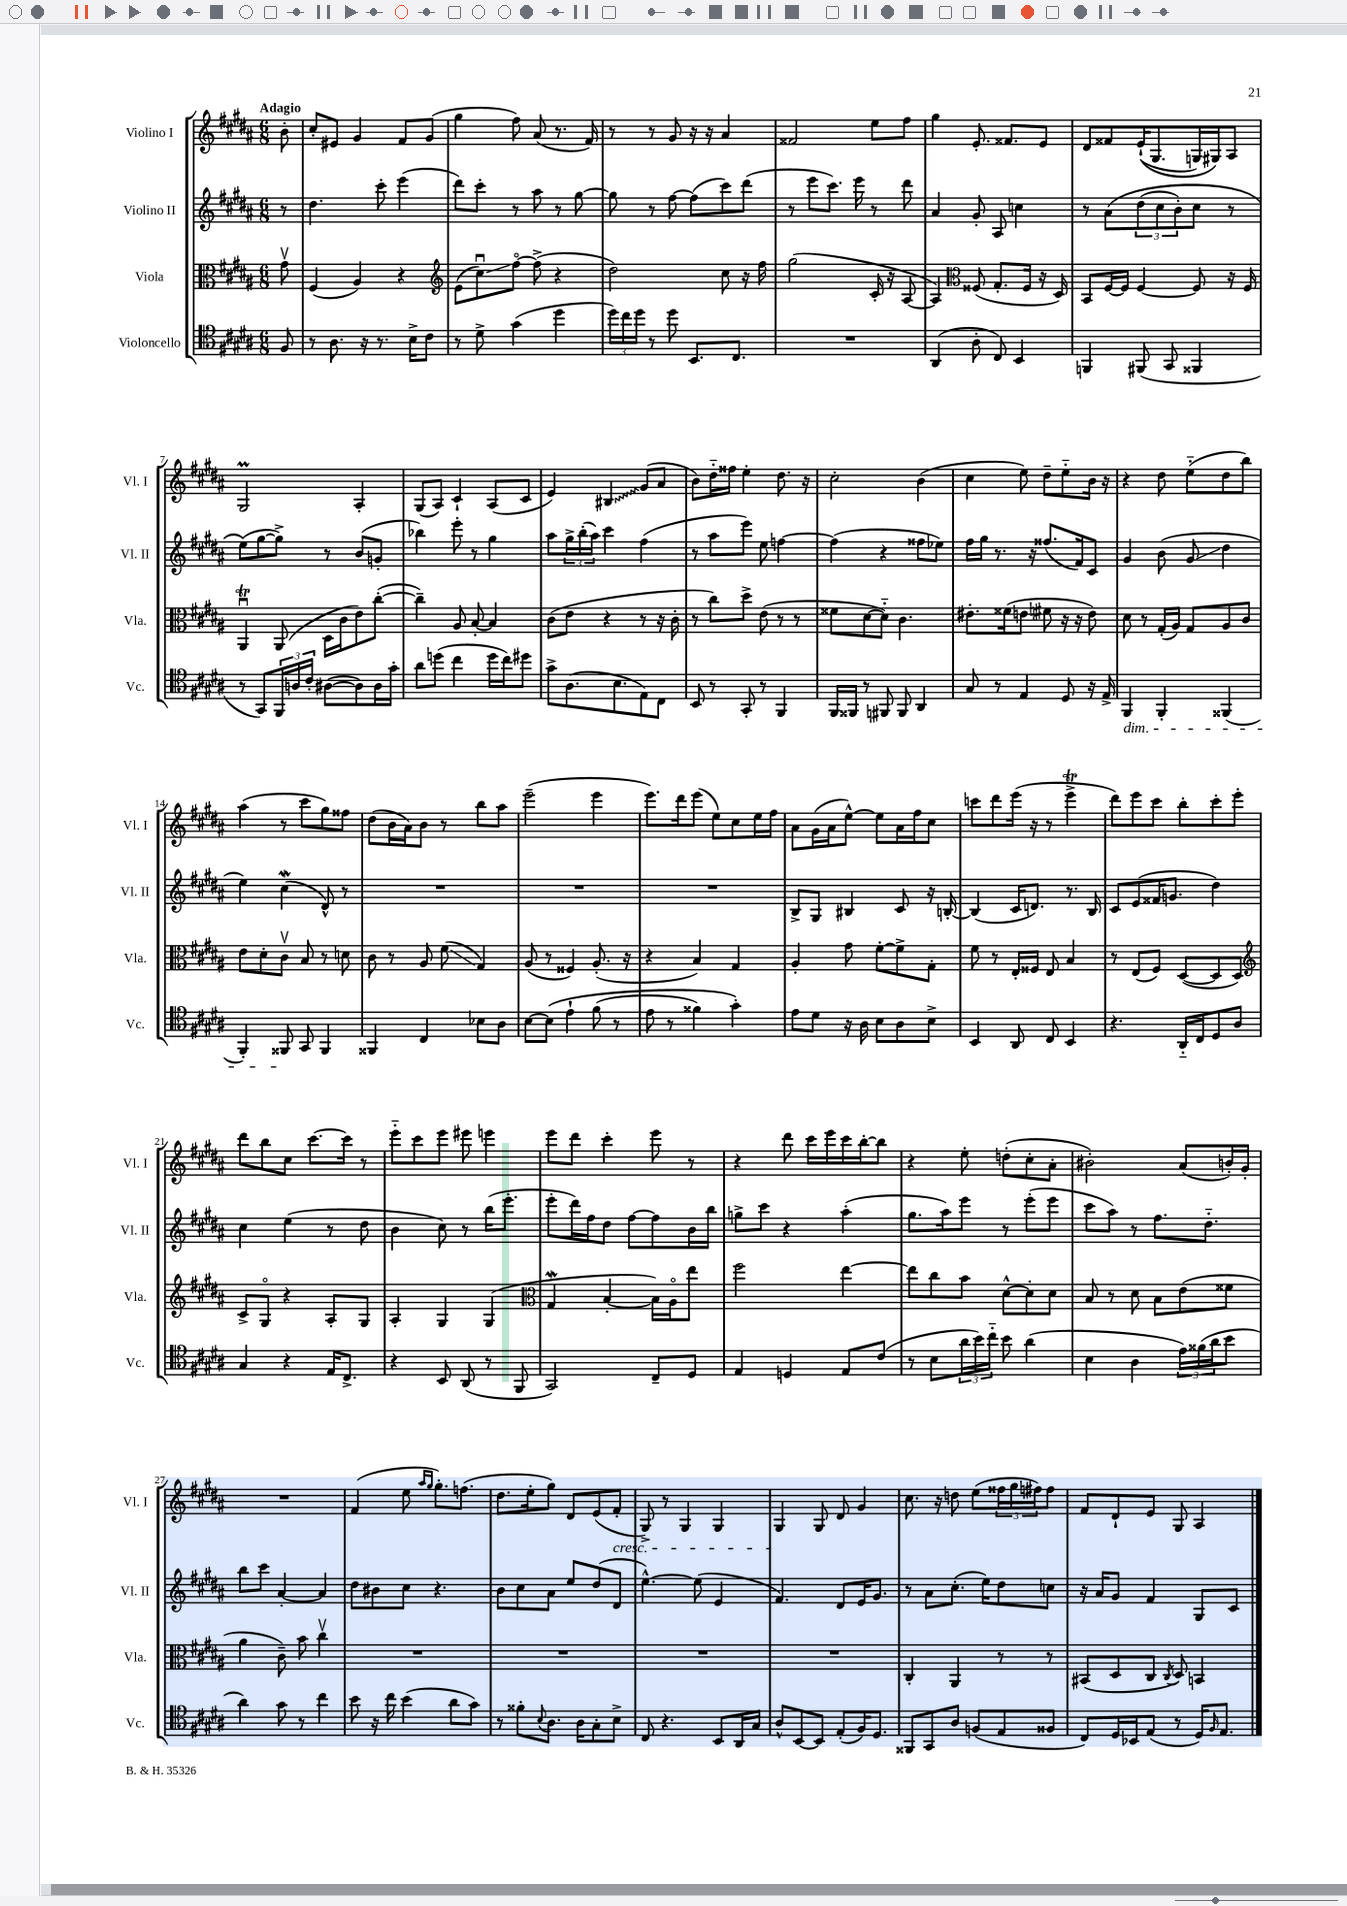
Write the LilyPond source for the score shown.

<<
\new StaffGroup <<
\new Staff = "s0" \with { instrumentName = "Violino I" shortInstrumentName = "Vl. I" } {
    \clef treble \key b \major \numericTimeSignature \time 6/8 \partial 8 \tempo "Adagio"
    b'8-. |
    cis''8-. eis'8 gis'4 fis'8 gis'8( |
    gis''4 fis''8) ais'8( r8. fis'16) |
    r8 r8 gis'8 r16 r16 ais'4 |
    fisis'2 e''8 fis''8 |
    gis''4 e'8.-. fisis'8. e'8 |
    dis'8 fisis'8 e'16-!(\( gis8. g16) gis16\) ais8 |
    gis2\prall ais4-. |
    gis8( ais8) cis'4-! ais8( cis'8 |
    e'4) \once \override Glissando.style = #'zigzag bis4\glissando gis'8( ais'8 |
    b'8) dis''16-_ fisis''16 e''4-. dis''8. r16 |
    cis''2-. b'4( |
    cis''4 e''8) dis''8-- e''8-_ b'16 r16 |
    r4 dis''8 e''8-_( dis''8 b''8) |
    ais''4( r8 cis'''8 gis''8) fisis''8 |
    dis''8( b'16 ais'16) b'8 r8 b''8 ais''8 |
    e'''2--( e'''4 |
    e'''8.) dis'''16 e'''8( e''8) cis''8 e''16 fis''16 |
    ais'8 gis'16( ais'16 e''8~-^) e''8 ais'16 fis''16 cis''8 |
    c'''8 dis'''8 e'''16( r16 r8 e'''4->\trill |
    dis'''8) e'''8 cis'''8 b''8-. cis'''8-. e'''8-. |
    dis'''8 b''8 cis''8 cis'''8.~ cis'''16 r8 |
    e'''8-_ cis'''8 e'''8 eis'''8 e'''4 |
    e'''8 dis'''8 cis'''4-. e'''8 r8 |
    r4 dis'''8 cis'''16 e'''16 cis'''16 b''16~-. b''8 |
    r4 e''8-. d''8-.( cis''8-. ais'8-. |
    bis'2-.) ais'8( b'16-.) gis'16-. |
    R2. |
    fis'4( e''8 \grace { ais''16 gis''16 } gis''8.-.) f''8.( |
    dis''8. e''16-. gis''8) dis'8 e'8( fis'8-.\cresc |
    gis8->) r8 gis4 gis4 |
    gis4\! gis8 dis'8 gis'4 |
    cis''8. r16 d''8 e''8( \tuplet 3/2 { fisis''16 gis''16 fis''16) } fis''8 |
    fis'8 dis'8-! e'8 gis8 ais4 \bar "|." |
}
\new Staff = "s1" \with { instrumentName = "Violino II" shortInstrumentName = "Vl. II" } {
    \clef treble \key b \major \numericTimeSignature \time 6/8 \partial 8
    r8 |
    dis''4. cis'''8-. e'''4( |
    dis'''8) cis'''8-. r8 ais''8 r8 gis''8~ |
    gis''8 r8 fis''8~ fis''8( cis'''8) dis'''8( |
    r8 e'''8 cis'''8.) e'''16 r8 dis'''8 |
    ais'4 gis'8-. ais8 c''4 |
    r8 ais'8\( \tuplet 3/2 { dis''8( cis''8 b'8-.) } cis''8 r8 |
    e''8(\) gis''8~ gis''8->) r8 b'8( g'8-. |
    bes''4) e'''8-. r8 gis''4 |
    ais''8 \tuplet 3/2 { gis''16-> b''16-.( ais''16) } cis'''4 fis''4( |
    r8 ais''8 e'''8) e''8 f''4~ |
    f''4( r4 fisis''8 ees''8) |
    fis''16 gis''16 r8. r16 fisis''8.( fis'16) cis'8 |
    gis'4 b'8( gis'8\glissando dis''4 |
    e''4) cis''4\mordent( dis'8-^) r8 |
    R2. |
    R2. |
    R2. |
    b8-> gis8 bis4 cis'8 r16 b16~-. |
    b4( cis'16 d'8.) r8. b16 |
    cis'8 e'8( fisis'16 g'8. dis''4) |
    cis''4 e''4( r8 dis''8 |
    b'4 cis''8) r8 b''16( e'''8.-. |
    e'''8-. dis'''16) fis''16 dis''8 fis''8~ fis''8 b'16 b''16 |
    g''8-> cis'''8 r4 ais''4-.( |
    gis''8. ais''16) e'''8 r8 e'''8-.( e'''8 |
    cis'''8 ais''8) r8 fis''8. dis''8.-_ |
    b''8 cis'''8 ais'4~-. ais'4 |
    dis''8 bis'8 cis''8 r4. |
    b'8 cis''8 ais'8 e''8 dis''8( dis'8 |
    e''4.~-^) e''8( e'4 |
    fis'4.) dis'8 e'16 gis'8. |
    r8 ais'8 cis''8.-.( e''16) dis''8 c''8 |
    r16 ais'16 gis'8 fis'4 gis8 cis'8 \bar "|." |
}
\new Staff = "s2" \with { instrumentName = "Viola" shortInstrumentName = "Vla." } {
    \clef alto \key b \major \numericTimeSignature \time 6/8 \partial 8
    gis'8\upbow |
    fis4( ais4) r4 |
    \clef treble e'8( cis''8\downbow\glissando) fis''8~\flageolet fis''8->( r4 |
    dis''2) cis''8 r16 fis''16 |
    gis''2( cis'16-. r16 ais8~ |
    ais4) \clef alto fisis8( gis8.-. fisis16 r16 dis16) |
    b,8 fis16~ fis16 fis4~ fis8 r16 fis16 |
    ais,4\downbow\trill ais,8( dis16 cis'16 e'8) cis''8~-.( |
    cis''4--) ais8 b8~-. b4 |
    cis'8( e'8 r4 r8 r16 cis'16-. |
    r8 cis''8) dis''8-> e'8( r8 r8 |
    fisis'8 dis'8~ dis'8-_) cis'4. |
    eis'8.-. fisis'16( e'8 fis'8 r16 r16 e'8) |
    dis'8 r8 gis16-.( ais16) gis8 ais8 cis'8 |
    e'8 dis'8-. cis'8\upbow b8 r8 d'8 |
    cis'8 r8 ais8 fis'8\glissando( gis4) |
    ais8( r8 fisis4) ais8.-.( r16 |
    r4 b4) gis4 |
    ais4-. gis'8 fis'8~-. fis'8-> gis8-. |
    fis'8 r8 e16-. fisis16 e8 b4 |
    r8 e8( fis8) dis8~( dis8 dis8) |
    \clef treble cis'8-> gis8\flageolet r4 ais8-. gis8 |
    ais4-. gis4 gis4( |
    \clef alto gis4\mordent b4~-. b16) ais16\flageolet e''8 |
    fis''2 e''4~ |
    e''8 cis''8 b'8 dis'8~-^ dis'8-. dis'8 |
    b8 r8 dis'8 b8 e'8( fisis'8 |
    ais'4 cis'8--) b'8 cis''4\upbow |
    R2. |
    R2. |
    R2. |
    R2. |
    cis4-. ais,4 r8 r8 |
    bis,8( dis8 cis8 \acciaccatura { cis8 } dis8) b,4 \bar "|." |
}
\new Staff = "s3" \with { instrumentName = "Violoncello" shortInstrumentName = "Vc." } {
    \clef tenor \key b \major \numericTimeSignature \time 6/8 \partial 8
    fis8 |
    r8 ais8. r16 r8. b16-> cis'8 |
    r8 dis'8-> gis'4( dis''4 |
    \tuplet 3/2 { dis''16) cis''16 dis''16 } r8 dis''8 b,8. cis8. |
    R2. |
    ais,4( ais8-. cis8) b,4 |
    f,4 fis,8( gis,8 fisis,4 |
    r8 gis,8) \tuplet 3/2 { fis,16 a16 cis'16-. } ais8~( ais8) ais16 gis'16-. |
    ais'8 d''8( cis''4 d''16 cis''16) dis''8 |
    gis'8-> ais8.( b8. e8) cis8 |
    b,8 r8 gis,8-. r8 fis,4 |
    fis,16 fisis,16 r8 fis,8 fis,8 ais,4 |
    gis8 r8 e4 dis8 r16 e16-> |
    fis,4\dim fis,4-. fisis,4( |
    fis,4-.) fisis,8\! gis,8 fisis,4 |
    fisis,4 cis4 bes8 ais8 |
    b8~ b8\( e'4-! fis'8( r8 |
    e'8 r8 fisis'4) gis'4-.\) |
    e'8 dis'8 r16 ais16 b8 ais8 b8-> |
    b,4 ais,8 cis8 b,4 |
    r4. ais,16-_ cis16 dis8 ais8 |
    gis4 r4 e16 cis8.-> |
    r4 b,8 ais,8( r8 fis,8 |
    gis,2) cis8-- dis8 |
    e4 d4 e8 cis'8( |
    r8 b8 \tuplet 3/2 { ais'16 b'16) cis''16-_ } b'8 ais'4( |
    b4 ais4 \tuplet 3/2 { e'16) fisis'16( ais'16 } b'8 |
    ais'4) gis'8 r8 cis''4 |
    b'8 r16 cis''16 b'4( ais'8 gis'8) |
    r8 fisis'8-. \appoggiatura { b8 } ais8. ais16 gis8-. b8-> |
    cis8 r4. b,8 ais,16 gis16 |
    ais8-^ b,8~ b,8 e8-.( fis16) dis8. |
    fisis,8 gis,8 ais8 f8( e8 fisis8 |
    cis8) dis16 bes,16 e8( r8 dis16) \grace { fis16 } e8. \bar "|." |
}
>>
>>
